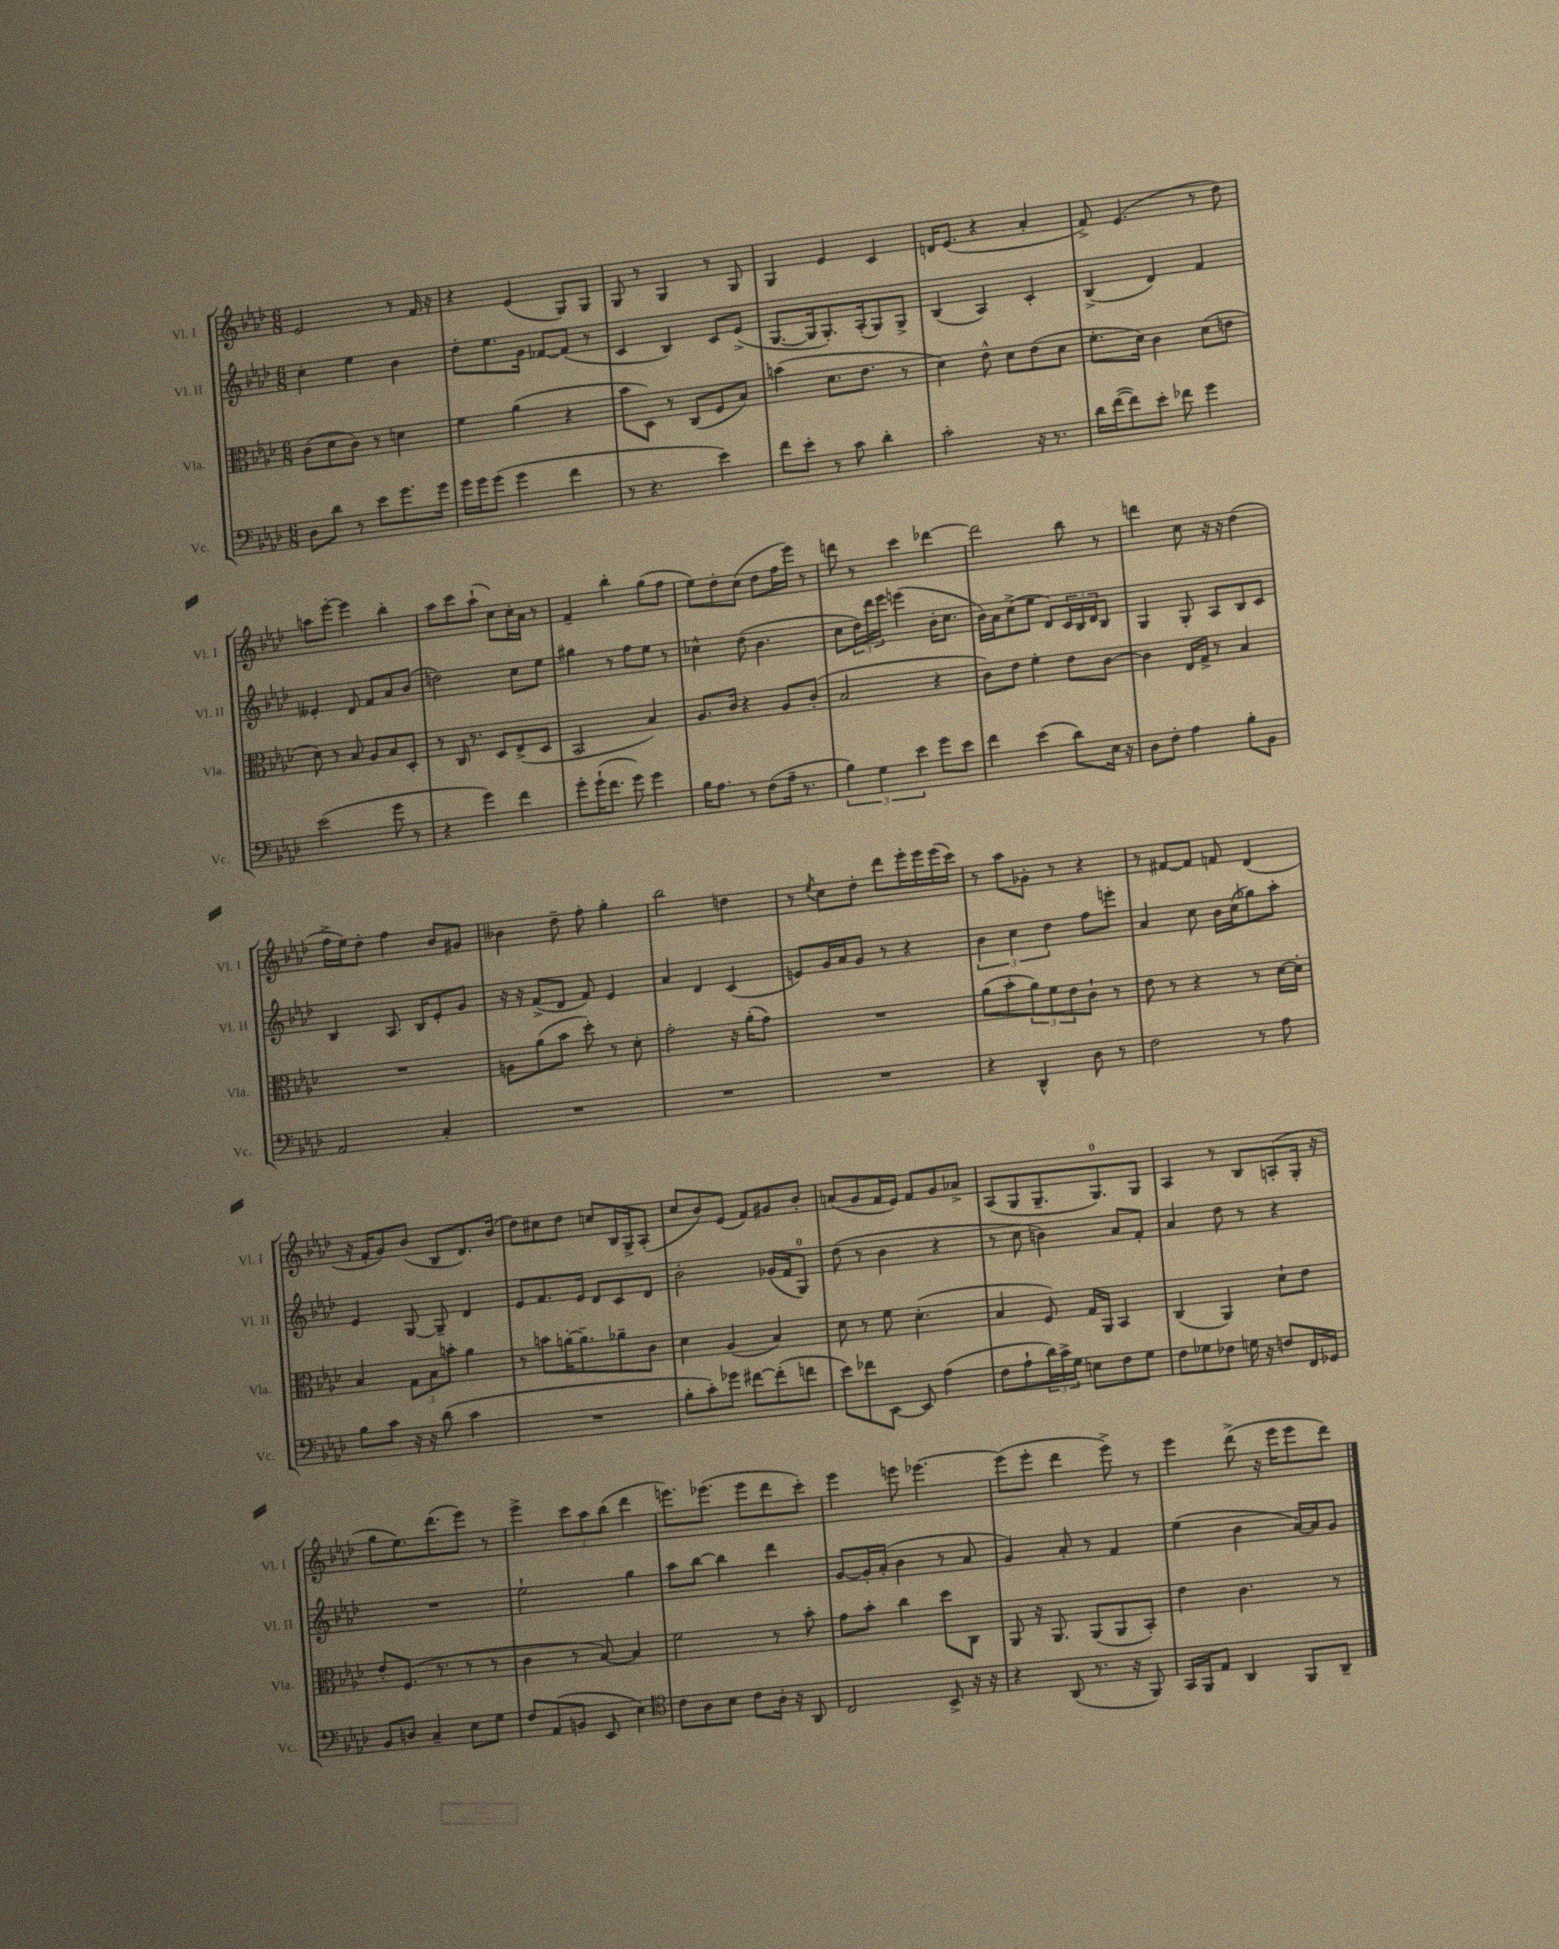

**kern	**kern	**kern	**kern
*staff4	*staff3	*staff2	*staff1
*clefF4	*clefC3	*clefG2	*clefG2
*k[b-e-a-d-]	*k[b-e-a-d-]	*k[b-e-a-d-]	*k[b-e-a-d-]
*M6/8	*M6/8	*M6/8	*M6/8
8D-	(8c	4cc'	2e-
8d-	8d-	.	.
8r	8c)	4ee-	.
8e-	8r	.	.
8.g	4d	4b-	8r
.	.	.	16f
16g	.	.	16r
=	=	=	=
16g	4f	8dd-'	4r
16g	.	.	.
(8g	.	8.ee-	.
4g	(4a-	.	(4e-
.	.	16g	.
.	.	[8f-	.
4f	4r	(8f-]	8G)
.	.	8r	8G
=	=	=	=
8r	8b-	4c	8G
4.r	8D-)	.	8r
.	8r	4B-)	4G
.	(8C	.	.
4e-)	8F	8c	8r
.	8B-)	(8e-^	8G
=	=	=	=
8f	(4b	[8.G	4G
8e-'	.	.	.
.	.	16G]	.
8r	8.d-	8.G')	4e-
8c	.	.	.
.	8.e-	(16A-'	.
4d-'	.	8G)	4c
.	8r	8G^	.
=	=	=	=
2c'	4d-)	(4B-	16d
.	.	.	(8.e-
.	8e-^^	4A-)	4r
.	8d-	.	.
16r	(8e-	4c'	4a-'
8.r	.	.	.
.	8d-	.	.
=	=	=	=
16d-	8.f'	(4B-^	8f^)
([16f	.	.	.
8f])	.	.	(4.e-
.	16d-)	.	.
8e-'	4c	4d-)	.
8f-	.	.	.
4g	(8d-	4f	8r
.	8e	.	8dd-)
=	=	=	=
(2e-	8d-)	4e--'	8aa
.	8r	.	[8eee-'
.	8B-	8d-	4eee-]
.	8A-	8f	.
8g	8B-	8a-	4bb-'
8r	8D-'	(8b-	.
=	=	=	=
4r	8r	2dd)	8aa-
.	16C	.	8ccc
.	8.r	.	.
4g)	.	.	(8aa-`
.	8D-	.	8cc)
4f	(8E-^	8cc	16cc'
.	.	.	16a-
.	8D-	8ee-	8r
=	=	=	=
8g'	2BB-	4gg#	4f~
(16g`	.	.	.
8.f	.	.	.
.	.	8r	4bb-'
8g)	.	8ff	.
4g	4B-)	8ee-	(8gg
.	.	8r	8ff
=	=	=	=
16B-	8.A-	4cc-^^	8ee-)
8.A-	.	.	.
.	.	.	8dd-'
.	16c	.	.
8r	4r	(8dd-	(8cc
(8F	.	4.b-	8dd-
16A-~	8A-	.	16ff
8.r	.	.	16eee-)
.	(8c'	.	8r
=	=	=	=
6B-)	2B-	8cc	8ddd
.	.	24dd-)	8r
6G	.	24ddd-	.
.	.	24eee-	.
.	.	(4eee	4ccc
6e-	.	.	.
8g	4r	16b-'	[4ddd-
.	.	8.cc	.
8e-	.	.	.
=	=	=	=
4f	8c)	16b-)	2ddd-]
.	.	16a-	.
.	8e-	(8cc^	.
(4e-	4f'	8ee-	.
.	.	8d-)	.
8d-)	8e-	24c	8bb-
.	.	24B-	.
.	.	24d-	.
16E-	[8c	8B-	8r
16r	.	.	.
=	=	=	=
8D-	4c]	4G	4ddd
8F'	.	.	.
4A-	16E-	8G'	8cc
.	16G^	.	.
.	8r	8A-	16r
.	.	.	16r
8B-'	4B-	8B-	(4dd-
8BB-	.	8c	.
=	=	=	=
2AA-	2.r	4B-	16ff^
.	.	.	16ee-)
.	.	.	8dd-'
.	.	8.A-	4ff
.	.	16B-	.
4C'	.	8e-'	8b-
.	.	8g	8g#
=	=	=	=
2.r	8A	16r	4b--
.	.	16r	.
.	(8a-	(8f^	.
.	8b-	8d-	8dd-~
.	8dd-')	8f)	8ff'
.	8r	4e-	4gg'
.	8d-'	.	.
=	=	=	=
2.r	2g'	4a-	2bb-
.	.	4d-	.
.	16r	(4c	4dd
.	(16a-'	.	.
.	8g)	.	.
=	=	=	=
2.r	2.r	8e)	8r
.	.	.	8qee-
.	.	16g	8cc
.	.	16a-	.
.	.	8g	8dd-'
.	.	8r	8ddd-
.	.	4r	16eee-'
.	.	.	16eee-
.	.	.	(16eee-
.	.	.	16ccc)
=	=	=	=
4r	(8a-	6b-	8r
.	8b-'	.	8aa-
.	.	6cc	.
4DD-^^	12a-)	.	8g-'
.	12f	6dd-	.
.	.	.	8r
.	12e-	.	.
8D-	8c`	8ff	4r
8r	8r	8eee'	.
=	=	=	=
2F	8e-	4a-	8r
.	8r	.	[8f#
.	4r	8cc	8f#]
.	.	16b-	8f
.	.	(16cc	.
8r	8r	8gg-)	(4d-
8A-	[16d-	8aa-'	.
.	16d-']	.	.
=	=	=	=
8B-	4B-	4e-	16r
.	.	.	16f'
8c	.	.	8g)
16r	12G	[8G	(8b-
16r	.	.	.
.	12B-	.	.
(8d-	.	8G~]	8B-
.	12b'	.	.
4c	4a-	4d-	8.d-)
.	.	.	(16b-
=	=	=	=
2.r	8r	8e-	8dd-)
.	8b	8.f	8cc#
.	[16a'	.	8dd-
.	8.a~]	16e-	.
.	.	8d-	8cc
.	8a-~	8c	16B-
.	.	.	16G^
.	8c	8d-	(8A-'
=	=	=	=
8B-'	4d-	2b-'	8cc
8c')	.	.	8b-)
8g-	(4A-	.	(8e-
[8f#	.	.	8f)
(8f#']	4B-)	(16g-	8g#
.	.	16f	.
8f	.	8G)	8b-'
=	=	=	=
8e-)	8d-	(8dd-	(8a
8f-	8r	8r	8g
[8EE-	8f	4b-	16f
.	.	.	16e-)
8EE-]	(4.d-'	.	8f
(4A-	.	4r	8g
.	.	.	8a-^
=	=	=	=
8F	4B-	8r	(8A-
8A-`	.	8cc	8G
24d-)	8F)	4b)	8.G~
24c^	.	.	.
24G	.	.	.
8E	16G	.	.
.	16AA-	.	8.G)
8F	4BB-	8a-	.
8G	.	8f'	8G
=	=	=	=
8F	(4C	4a-	4A-
8G-	.	.	.
8F-	4AA-)	8dd-	8r
16G	.	8r	8B-
16r	.	.	.
8F	8d-`	4r	(8A'
16FF	8e-	.	16G'
16GG-	.	.	16r
=	=	=	=
8BB-	8e-'	2.r	8gg
8D	(8.F	.	8.ee-)
4C~	.	.	.
.	8.r	.	(8.ddd-
8E-	8r	.	8eee-)
8G	8r	.	8r
=	=	=	=
8F	4c	2ee-`	4eee-^
(8AA-	.	.	.
8BB	8r	.	12ccc
.	.	.	12aa-
8EE-	[8B-)	.	.
.	.	.	(12bb-
4E-)	4B-]	4gg	4ddd-
=	=	=	=
*clefC4	*	*	*
8c	2f	8aa-	8.eee)
8A-	.	[8bb-	.
.	.	.	(8.eee-
8B-	.	4bb-]	.
8c	.	.	8eee-
16A-'	8r	4ddd-	8ddd-
16r	.	.	.
8AA-	8b-'	.	8ccc')
=	=	=	=
2C	8g	[8g	4eee-
.	8b-'	16g']	.
.	.	(16a-'	.
.	4cc	4b-	8eee
.	.	.	[4.eee-
8BB-^	8dd-	8r	.
16r	8C	8a-	.
16r	.	.	.
=	=	=	=
4r	8AA-	4g)	(8eee-]
.	16r	.	8eee-'
.	8.AA-	.	.
(8AA-	.	8a-'	4ddd-
8.r	(8AA-	8r	.
.	8AA-	4f	8eee-^)
16r	.	.	.
8FF)	8BB-')	.	8r
=	=	=	=
16GG	4e-	(4ee-	4eee-
16FF	.	.	.
8E-	.	.	.
4AA-	4.c	4b-	(8ddd-^
.	.	.	16r
.	.	.	16eee-
8FF	.	[16a-)	8eee-
.	.	16a-]	.
8AA-~	8r	8g	8ddd-)
==	==	==	==
*-	*-	*-	*-
